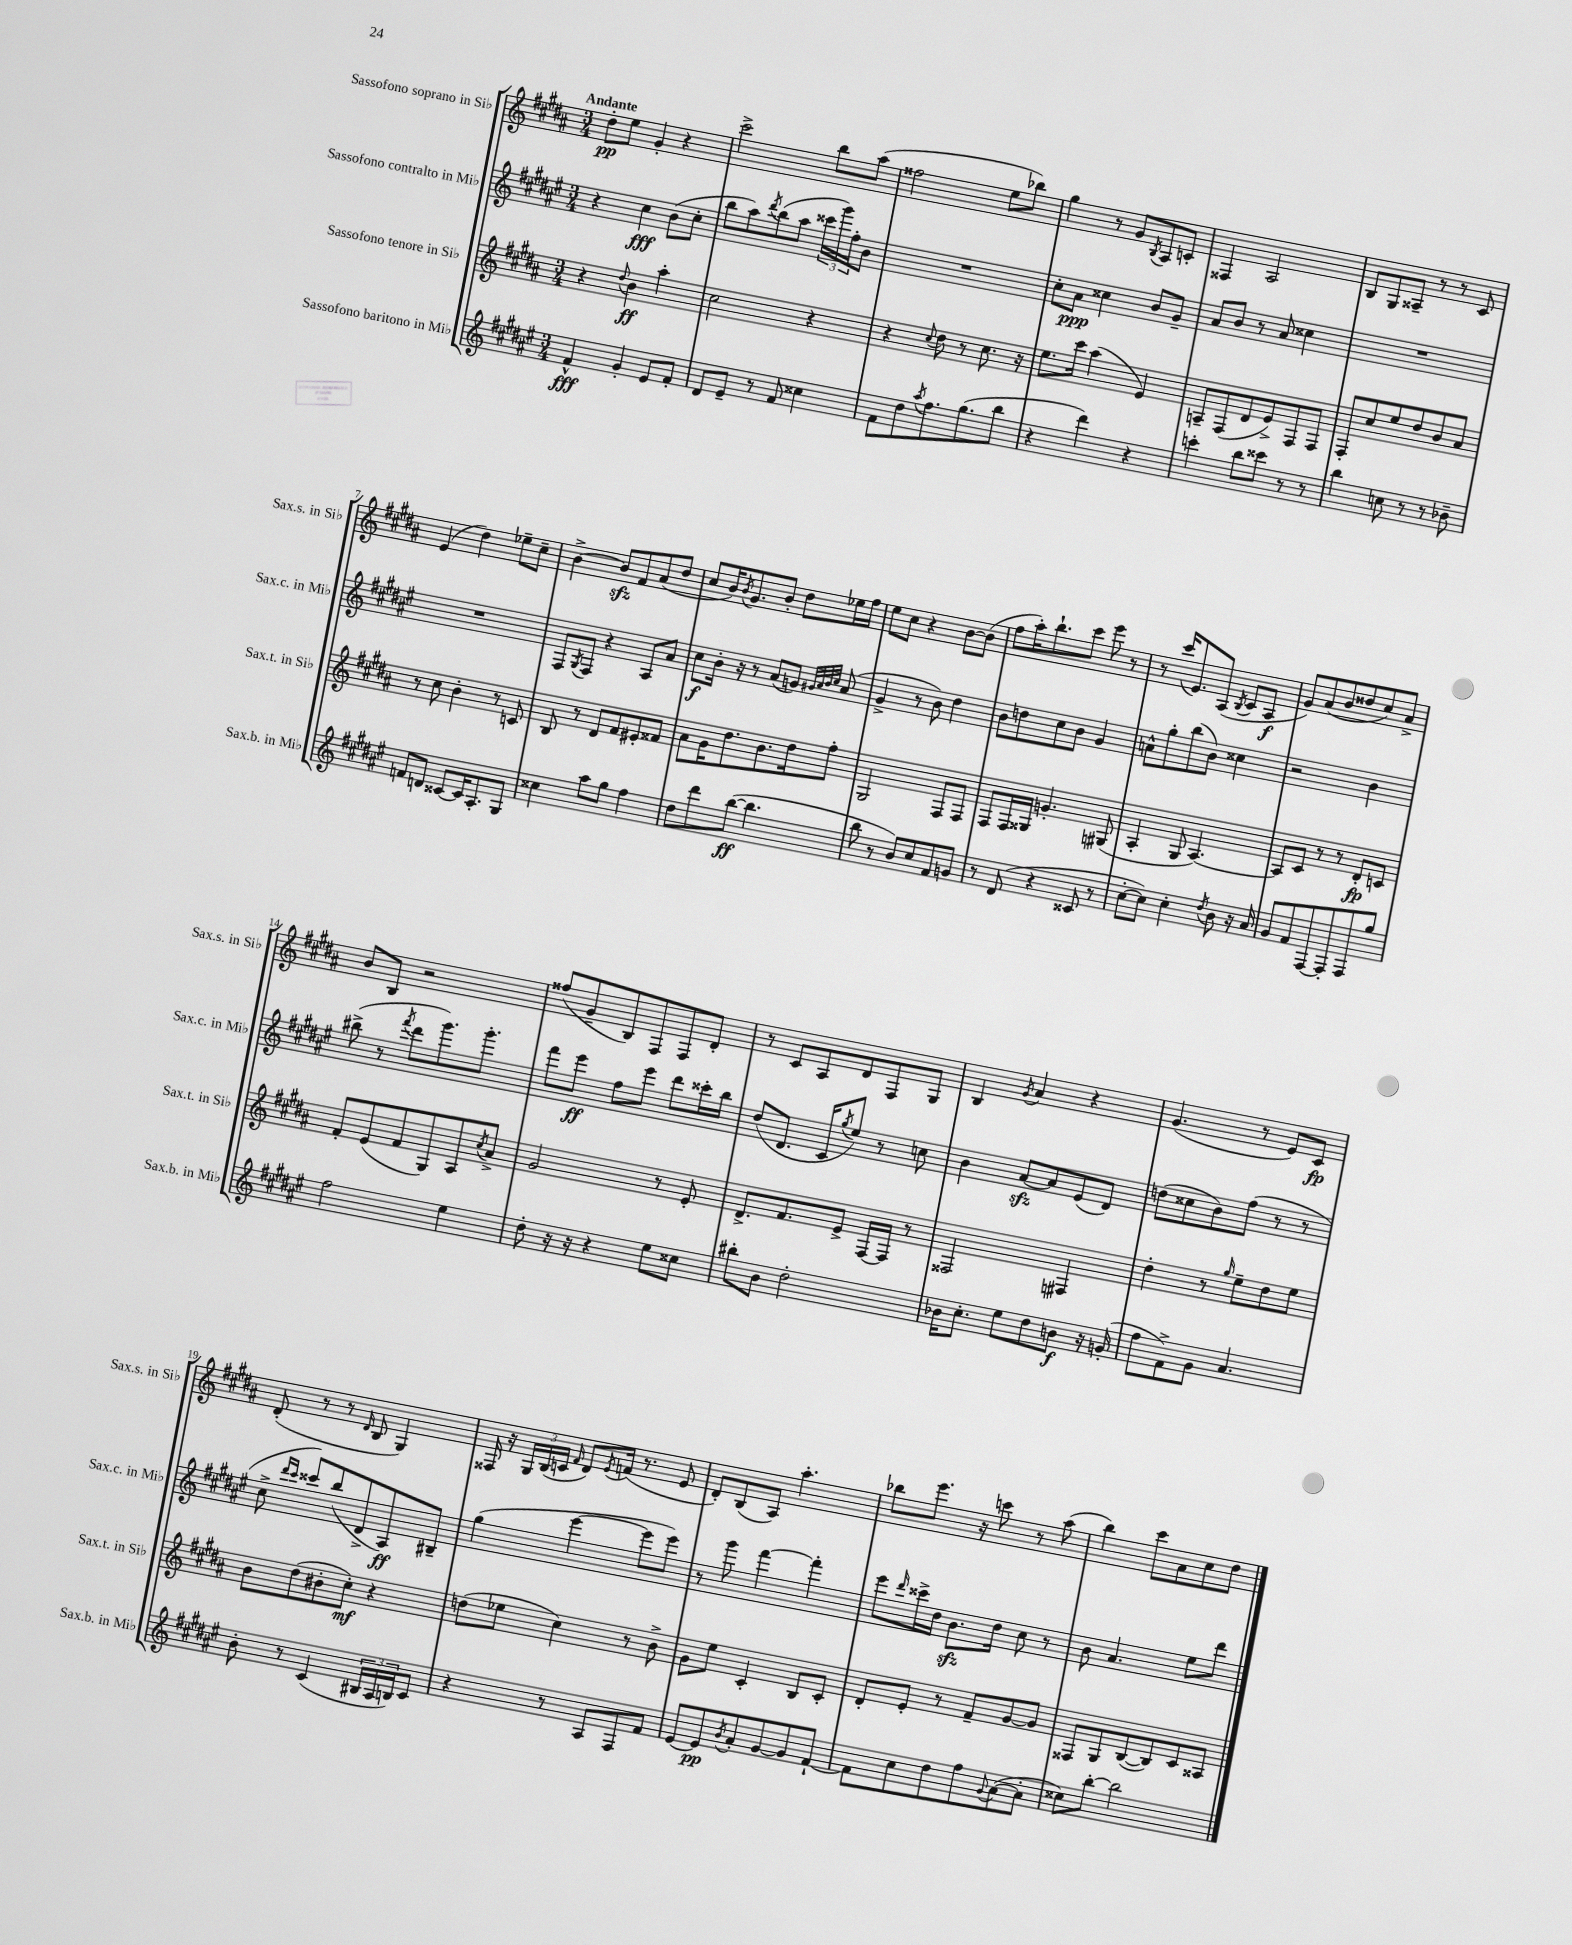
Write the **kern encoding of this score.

**kern	**dynam	**kern	**dynam	**kern	**dynam	**kern	**dynam
*part4	*part4	*part3	*part3	*part2	*part2	*part1	*part1
*staff4	*staff4	*staff3	*staff3	*staff2	*staff2	*staff1	*staff1
*I"Sassofono baritono in Mi♭	*	*I"Sassofono tenore in Si♭	*	*I"Sassofono contralto in Mi♭	*	*I"Sassofono soprano in Si♭	*
*I'Sax.b. in Mi♭	*	*I'Sax.t. in Si♭	*	*I'Sax.c. in Mi♭	*	*I'Sax.s. in Si♭	*
*clefG2	*	*clefG2	*	*clefG2	*	*clefG2	*
*k[f#c#g#d#a#e#]	*	*k[f#c#g#d#a#]	*	*k[f#c#g#d#a#e#]	*	*k[f#c#g#d#a#]	*
*M3/4	*	*M3/4	*	*M3/4	*	*M3/4	*
=1	=1	=1	=1	=1	=1	=1	=1
!	!	!	!	!	!	!LO:TX:a:B:t=Andante	!
4f#^^/	fff	4r	.	4r	.	8dd#'\L	pp
.	.	.	.	.	.	8ee\J	.
.	.	8qqdd#/	.	.	.	.	.
4g#'/	.	4b\	ff	4cc#\	fff	4g#'/	.
8e#/L	.	4aa#'\	.	(8b\L	.	4r	.
8f#'/J	.	.	.	8cc#'\J	.	.	.
=2	=2	=2	=2	=2	=2	=2	=2
8d#/L	.	2cc#\	.	8bb\L	.	2ccc#^\	.
8e#~/J	.	.	.	8aa#\)	.	.	.
.	.	.	.	8qddd#/	.	.	.
8r	.	.	.	(8bb\	.	.	.
8f#/	.	.	.	8aa#\J	.	.	.
4cc##X\	.	4r	.	24ccc##X\LL	.	8bb\L	.
.	.	.	.	24ggg#\)	.	.	.
.	.	.	.	24ff#'\J	.	.	.
.	.	.	.	8b\J	.	(8aa#\J	.
=3	=3	=3	=3	=3	=3	=3	=3
8f#\L	.	4r	.	2.r	.	2ff##X\	.
8dd#\	.	.	.	.	.	.	.
8qaa#/	.	8qqcc#/	.	.	.	.	.
8.ff#\	.	8dd#\	.	.	.	.	.
.	.	8r	.	.	.	.	.
(8.gg#\	.	.	.	.	.	.	.
.	.	8.cc#\	.	.	.	8ee\L	.
8bb\J	.	.	.	.	.	8bb-X\J)	.
.	.	16r	.	.	.	.	.
=4	=4	=4	=4	=4	=4	=4	=4
4r	.	8.ee\L	.	8cc#'\L	.	4gg#\	.
.	.	.	.	8a#\J	ppp	.	.
.	.	16ccc#\Jk	.	.	.	.	.
4ddd#\)	.	(4aa#\	.	4cc##X\	.	8r	.
.	.	.	.	.	.	8g#/L	.
.	.	.	.	.	.	8qB/	.
4r	.	4e/)	.	8b/L	.	8A#/	.
.	.	.	.	8g#~/J	.	8cn'/J	.
=5	=5	=5	=5	=5	=5	=5	=5
4cccn'\	.	8An~/L	.	8a#/L	.	4F##X/	.
.	.	(8F#/	.	8b/J	.	.	.
8bb\L	.	8d#/	.	8r	.	2A#/	.
8ccc##X\J	.	8e^/)	.	8a#/	.	.	.
8r	.	8F#/	.	4cc##X\	.	.	.
8r	.	8F#/J	.	.	.	.	.
=6	=6	=6	=6	=6	=6	=6	=6
4bb\	.	8F#'/L	.	2.r	.	8B/L	.
.	.	8cc#/	.	.	.	8G#/	.
8ccn\	.	8ee/	.	.	.	8A##X~/J	.
8r	.	8dd#/	.	.	.	8r	.
8r	.	8b/	.	.	.	8r	.
8b-X~\	.	8a#/J	.	.	.	8c#/	.
!!LO:LB:g=z
=7	=7	=7	=7	=7	=7	=7	=7
8fn/L	.	8r	.	2.r	.	(4e/	.
8dn/J	.	8cc#\	.	.	.	.	.
[8c##X/L	.	4b'\	.	.	.	4dd#\)	.
16c##/K]	.	.	.	.	.	.	.
8.A#'/	.	.	.	.	.	.	.
.	.	8r	.	.	.	8ee-X~\L	.
8G#/J	.	8cn/	.	.	.	8cc#~\J	.
=8	=8	=8	=8	=8	=8	=8	=8
4cc##X\	.	8B/	.	8F#/L	.	[4b^\	.
.	.	.	.	8qG#/	.	.	.
.	.	8r	.	8F#/J	.	.	.
8aa#\L	.	8d#/L	.	4r	.	8bzz/L]	.
8gg#\J	.	8f#/	.	.	.	8f#/	.
4ff#\	.	8e#X'/	.	8A#/L	.	(8a#/	.
.	.	8f##X/J	.	8a#/J	.	8dd#/J	.
=9	=9	=9	=9	=9	=9	=9	=9
8dd#\L	.	8a#\L	.	8cc#\L	f	8cc#/L	.
8ddd#\	.	16g#\K	.	16b'\Jk	.	16b/K)	.
.	.	.	.	.	.	8qb/	.
.	.	8.dd#\	.	16r	.	8.g#/	.
([8bb\J	ff	.	.	8r	.	.	.
4.bb\]	.	8.b\	.	(8a#/L	.	8b'/J	.
.	.	.	.	8gn/J)	.	8dd#\L	.
.	.	16dd#\k	.	.	.	.	.
.	.	.	.	32qqg#X/LLL	.	.	.
.	.	.	.	32qqa#/	.	.	.
.	.	.	.	32qqb/	.	.	.
.	.	.	.	32qqcc#/JJJ	.	.	.
.	.	8ff#'\J	.	(8a#/	.	16ee-X\L	.
.	.	.	.	.	.	16ff#\JJ	.
=10	=10	=10	=10	=10	=10	=10	=10
8bb\	.	2G#/	.	4g#^/	.	8ee\L	.
8r	.	.	.	.	.	8cc#\J	.
8b/L)	.	.	.	8r	.	4r	.
8cc#/	.	.	.	8b\)	.	.	.
8f#/	.	8F#/L	.	4dd#\	.	[8b\L	.
8gn/J	.	8F#/J	.	.	.	(8b\J]	.
=11	=11	=11	=11	=11	=11	=11	=11
8r	.	8F#/L	.	8b\L	.	8ff#\L	.
(8d#/	.	16F#/L	.	8ddn\	.	16aa#'\K)	.
.	.	16G##X/JJ	.	.	.	8.bb`\	.
4r	.	4.gn'/	.	8cc#\	.	.	.
.	.	.	.	8b\J	.	8ccc#\J	.
8c##X/	.	.	.	4g#/	.	8eee\	.
8r	.	(8G#X/	.	.	.	8r	.
=12	=12	=12	=12	=12	=12	=12	=12
[8cc#'\L	.	4A#'/	.	8an^^\L	.	8r	.
8cc#\J])	.	.	.	8gg#'\	.	(16ccc#/KL	.
.	.	.	.	.	.	8.e/)	.
4cc#'\	.	8G#/	.	(8bb\	.	.	.
.	.	[4.A#/)	.	8b\J)	.	(8A#/J	.
8qdd#/	.	.	.	.	.	8qB/	.
8b\	.	.	.	4cc##X\	.	8c#/L	.
16r	.	.	.	.	.	8A#/J	f
16a#/	.	.	.	.	.	.	.
=13	=13	=13	=13	=13	=13	=13	=13
8g#/L	.	8A#/L]	.	2r	.	8g#/L)	.
8f#/	.	8c#/J	.	.	.	(8a#/	.
[8F#/	.	8r	.	.	.	8b/	.
8F#'/]	.	8r	.	.	.	8dd##X/	.
8F#/	.	8d#'/L	fp	4b\	.	8cc#/)	.
8gg#/J	.	8cn/J	.	.	.	8a#^/J	.
!!LO:LB:g=z
=14	=14	=14	=14	=14	=14	=14	=14
2ff#\	.	8f#'/L	.	(8bb#X^\	.	8b/L	.
.	.	(8e/	.	8r	.	8B/J	.
.	.	.	.	8qfff#/	.	.	.
.	.	8f#/	.	8ddd#\L	.	2r	.
.	.	8G#/)	.	8.ggg#\)	.	.	.
4ee#\	.	8A#/	.	.	.	.	.
.	.	.	.	8.ggg#'\J	.	.	.
.	.	8qcc#/	.	.	.	.	.
.	.	8a#^/J	.	.	.	.	.
=15	=15	=15	=15	=15	=15	=15	=15
8dd#'\	.	2g#/	.	8fff#\L	.	(8ff##X/L	.
16r	.	.	.	8eee#\J	ff	8g#~/	.
16r	.	.	.	.	.	.	.
4r	.	.	.	8ff#\L	.	8B/)	.
.	.	.	.	8eee#\J	.	8F#/	.
8ee#\L	.	8r	.	8ddd#\L	.	8F#/	.
8cc##X\J	.	8e'/	.	16ccc##X'\L	.	8d#'/J	.
.	.	.	.	16bb\JJ	.	.	.
=16	=16	=16	=16	=16	=16	=16	=16
8bb#X'\L	.	8.d#^/L	.	(8dd#/L	.	8r	.
8b\J	.	.	.	8.d#/J	.	8c#/L	.
.	.	8.f#/	.	.	.	.	.
2dd#'\	.	.	.	.	.	8A#/	.
.	.	.	.	16c#/KL	.	.	.
.	.	.	.	8qgg#/	.	.	.
.	.	8e^/J	.	8ee#/J)	.	8d#/	.
.	.	[16F#/LL	.	8r	.	8F#/	.
.	.	16F#/JJ]	.	.	.	.	.
.	.	8r	.	8ccn\	.	8G#/J	.
=17	=17	=17	=17	=17	=17	=17	=17
16b-X\KL	.	2F##X/	.	4b\	.	4B/	.
8.cc#'\J	.	.	.	.	.	.	.
.	.	.	.	.	.	8qg#/	.
8ee#\L	.	.	.	[8a#zz/L	.	4a#/	.
8dd#\	.	.	.	8a#/]	.	.	.
8bn\J	f	4F#X/	.	(8e#/	.	4r	.
16r	.	.	.	8d#/J)	.	.	.
(16gn'/	.	.	.	.	.	.	.
=18	=18	=18	=18	=18	=18	=18	=18
8ff#\L	.	4dd#'\	.	(8ddn\L	.	(4.g#/	.
8f#^\)	.	.	.	8cc##X\	.	.	.
8g#\J	.	8r	.	8b\)	.	.	.
.	.	16qqgg#/	.	.	.	.	.
4.a#/	.	8ee~\L	.	(8ff#\J	.	8r	.
.	.	8dd#\	.	8r	.	8e/L)	.
.	.	8ee\J	.	8r	.	8c#/J	fp
!!LO:LB:g=z
=19	=19	=19	=19	=19	=19	=19	=19
8b'\	.	8b\L	.	8cc#^\	.	(8d#'/	.
.	.	.	.	16qqddd#/LL	.	.	.
.	.	.	.	16qqccc#/JJ	.	.	.
8r	.	(8dd#\	.	8ccc##X/L)	.	8r	.
(4c#/	.	8b#X'\	.	(8bb/	.	8r	.
.	.	.	.	.	.	16qqd#/	.
.	.	8cc#'\J)	mf	8d#^/	.	8B/	.
24B#X/LL	.	4r	.	8A#/)	ff	4G#/)	.
24A#/	.	.	.	.	.	.	.
24Bn/J)	.	.	.	.	.	.	.
8c#/J	.	.	.	8B#X~/J	.	.	.
=20	=20	=20	=20	=20	=20	=20	=20
4r	.	(8ddn\L	.	(4gg#\	.	16F##X/	.
.	.	.	.	.	.	16r	.
.	.	8ee-X\J	.	.	.	24G#/LL	.
.	.	.	.	.	.	(24B/	.
.	.	.	.	.	.	24cn/JJ	.
.	.	.	.	.	.	16qqf#/	.
8r	.	4cc#\)	.	[4eee#\	.	8d#/L)	.
.	.	.	.	.	.	8qe/	.
8A#/L	.	.	.	.	.	(16fn/Jk	.
.	.	.	.	.	.	8.r	.
8F#/	.	8r	.	8eee#\L]	.	.	.
8f#/J	.	8b^\	.	8eee#\J)	.	8e/	.
=21	=21	=21	=21	=21	=21	=21	=21
[8e#/L	.	8g#\L	.	8r	.	8d#'/L)	.
8e#/]	pp	8ee\J	.	8ggg#\	.	(8B/	.
8qb/	.	.	.	.	.	.	.
8a#'/	.	4c#'/	.	[4fff#\	.	8A#/J)	.
[8g#/	.	.	.	.	.	4.aa#'\	.
8g#/]	.	8B/L	.	4fff#'\]	.	.	.
[8f#`/J	.	8c#'/J	.	.	.	.	.
=22	=22	=22	=22	=22	=22	=22	=22
8f#\L]	.	8d#'/L	.	8eee#\L	.	8bb-X\L	.
.	.	.	.	16qqddd#/	.	.	.
8cc#\	.	8e'/J	.	16ccc##X^\L	.	8.eee\J	.
.	.	.	.	16dd#\JJ	.	.	.
8dd#\	.	8r	.	8.bzz\L	.	.	.
.	.	.	.	.	.	16r	.
8ff#\	.	8f#~/L	.	.	.	8cccn\	.
.	.	.	.	16dd#\Jk	.	.	.
8qqg#/	.	.	.	.	.	.	.
([8a#\	.	[8g#/	.	8cc#\	.	8r	.
8a#'\J]	.	8g#/J]	.	8r	.	(8aa#\	.
=23	=23	=23	=23	=23	=23	=23	=23
8cc##X\L)	.	8F##X/L	.	8b\	.	4bb\)	.
[8bb'\J	.	8G#/	.	4.a#/	.	.	.
2bb\]	.	([8B/	.	.	.	8ccc#\L	.
.	.	8B/])	.	.	.	8a#\	.
.	.	8c#/	.	8ee#\L	.	8cc#\	.
.	.	8A##X/J	.	8ddd#\J	.	8dd#\J	.
==	==	==	==	==	==	==	==
*-	*-	*-	*-	*-	*-	*-	*-
